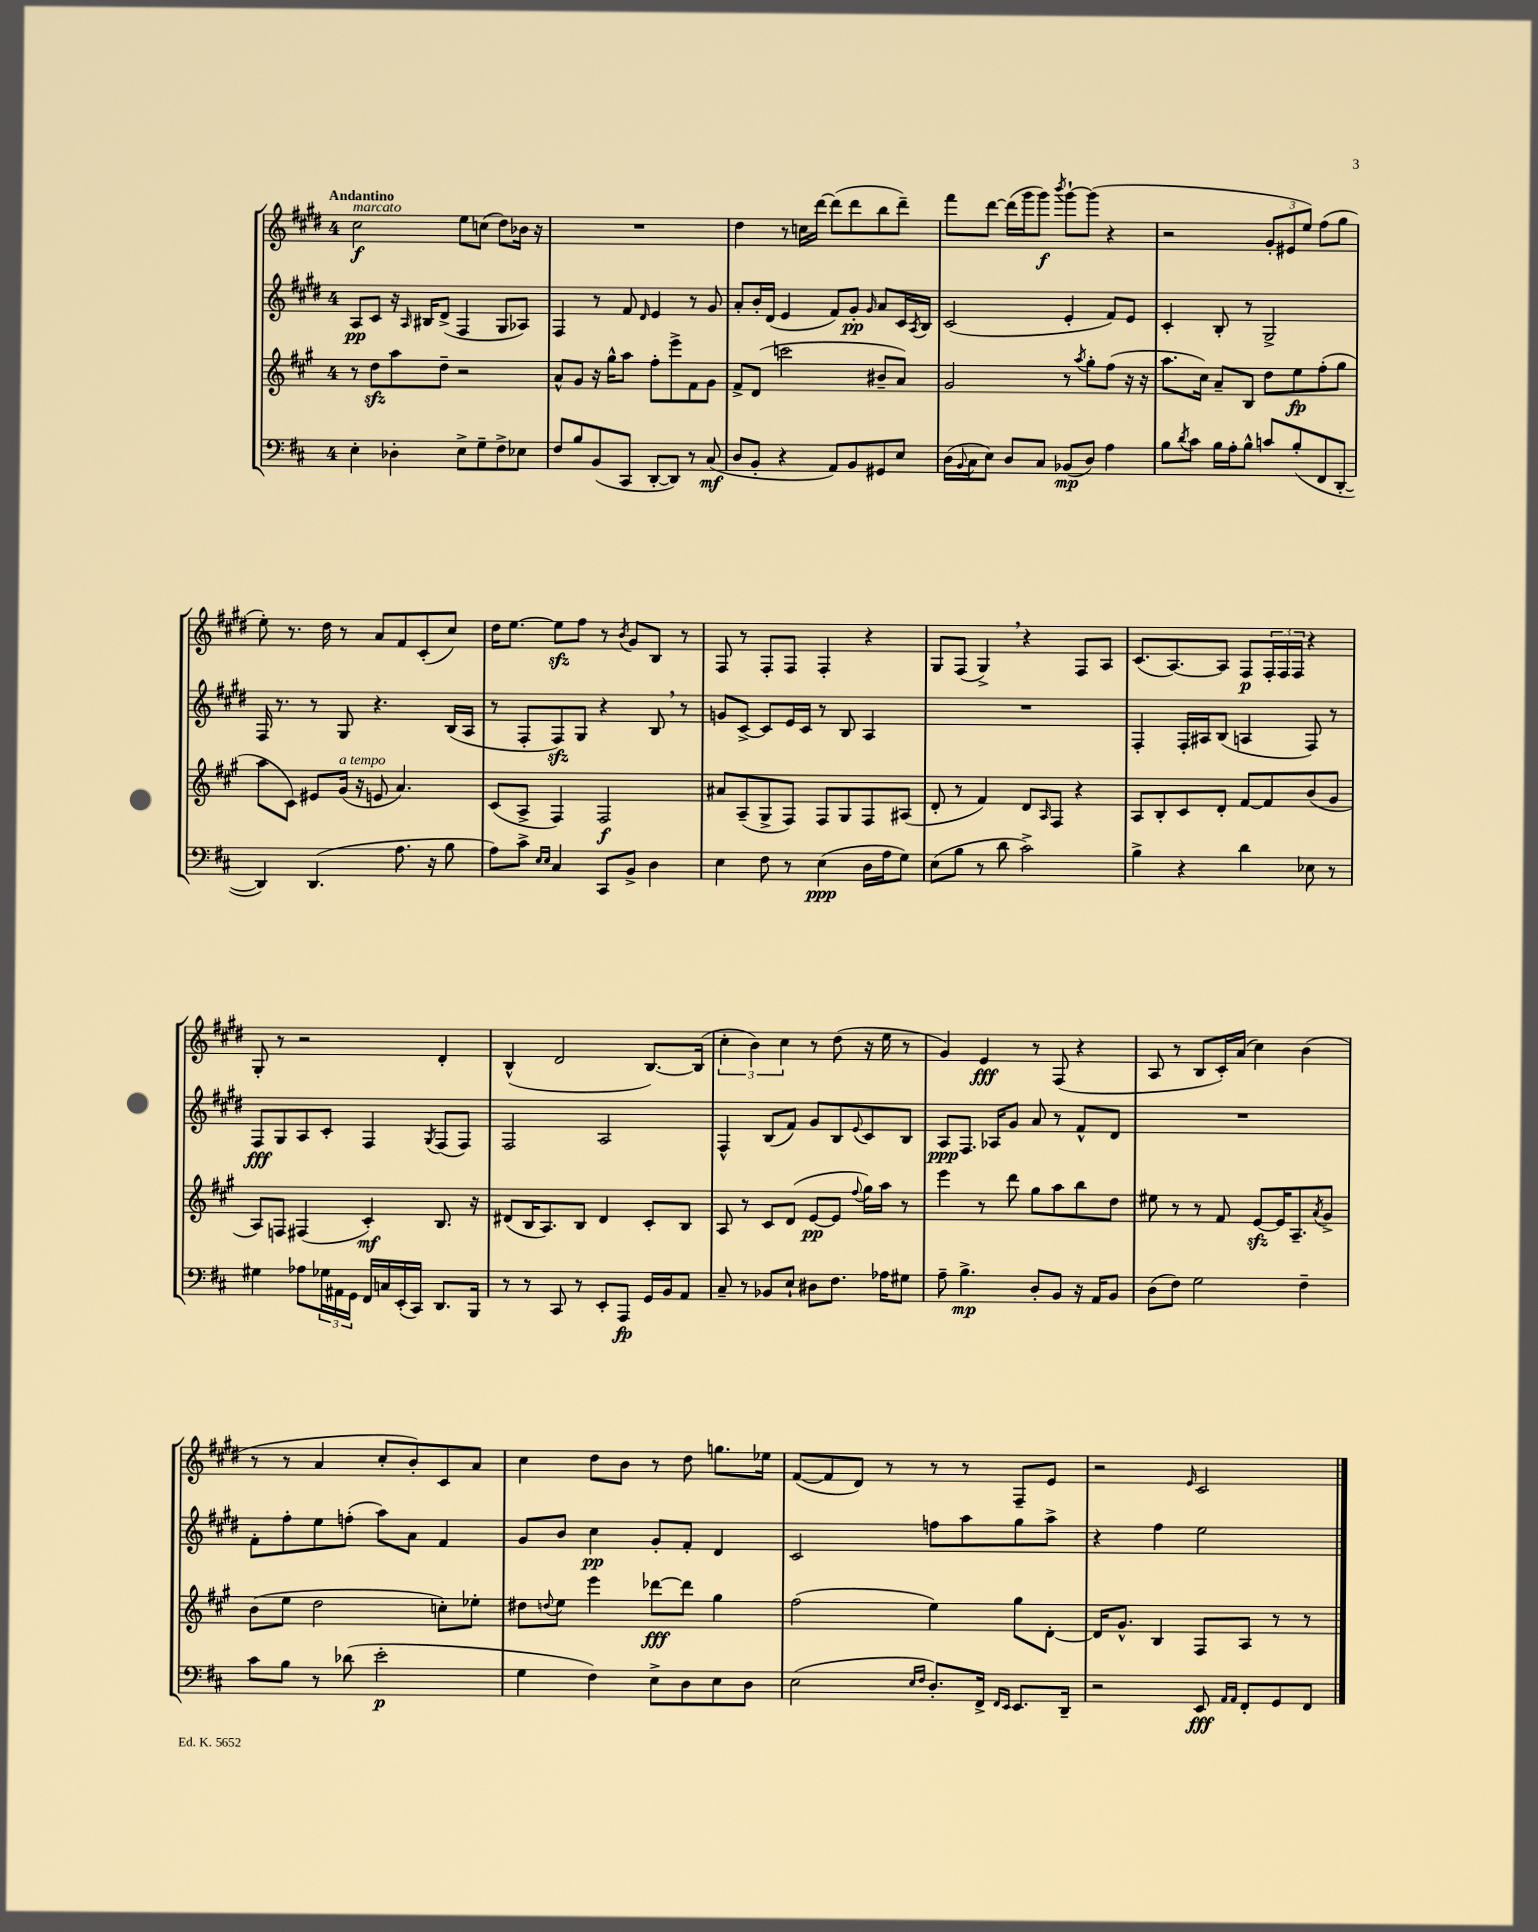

**kern	**kern	**kern	**kern
*staff4	*staff3	*staff2	*staff1
*clefF4	*clefG2	*clefG2	*clefG2
*k[f#c#]	*k[f#c#g#]	*k[f#c#g#d#]	*k[f#c#g#d#]
*M4/4	*M4/4	*M4/4	*M4/4
4E'\	8r	8A/L	2cc#\
.	8dd\L	8c#/J	.
4D-'\	8aa\	16r	.
.	.	16qqA/	.
.	.	16B#/LK	.
.	8dd~\J	(8d#^/J	.
8E^\L	2r	4F#/	8ee\L
8G~\	.	.	(8cc\J
8F#^\	.	8G#/L	8dd#\L)
8E-\J	.	8A-/J)	16b-\Jk
.	.	.	16r
=	=	=	=
8F#/L	8a^^/L	4F#/	1r
8B/	8g#/J	.	.
(8BB/	16r	8r	.
.	16gg#^^\LK	.	.
8CC#/J	8aa\J	8f#/	.
.	.	16qqd#/	.
[8DD'/L	8ff#'\L	4e/	.
8DD/]J)	8eee^\	.	.
8r	8f#\	8r	.
(8C#/	8g#\J	8g#/	.
=	=	=	=
8D/L	8f#^/L	8a'/L	4dd#\
8BB'/J	(8d/J	16b'/L	.
.	.	(16d#/JJ	.
4r	2ccc\	4e/	8r
.	.	.	16cc\LL
.	.	.	[16ddd#\JJ
8AA/L)	.	8f#/L)	(8ddd#\]L
8BB/	.	8g#'/J	8ddd#\
.	.	16qqg#/	.
8GG#/	8b#~/L	8a/L	8bb\
8E/J	8a/J)	16c#/L	8ddd#~\J)
.	.	8qA/	.
.	.	16B/JJ	.
=	=	=	=
(16D\LL	2g#/	(2c#/	8fff#\L
8qqBB/	.	.	.
16C#\J	.	.	.
8E\J)	.	.	[8ddd#\J
8D/L	.	.	(16ddd#\]LL
.	.	.	16ggg#\J
8C#/J	.	.	8ggg#\J)
.	.	.	8qbbb/
(8BB-/L	8r	4e'/	[8ggg#`\L
.	8qaa/	.	.
8D/J)	8gg#'\L	.	(8ggg#\]J
4A\	(8ff#\J	8f#/L)	4r
.	16r	8e/J	.
.	16r	.	.
=	=	=	=
8B\L	8.aa\L	4c#'/	2r
8qd/	.	.	.
8c#\J	.	.	.
.	16cc#\Jk)	.	.
16B\LL	8a~/L	8B'/	.
16A'\J	.	.	.
8B^^\J	8B/J	8r	.
8c/L	8dd\L	2G#^/	12g#'/L
.	.	.	12e#/
(8B'/	8ee\	.	.
.	.	.	12ee/J)
8FF#/	(8ff#'\	.	(8ff#\L
[8DD'/J	8gg#\J	.	8gg#\J
=	=	=	=
4DD/])	8aa\L	16F#/	8ee'\)
.	.	8.r	.
.	8c#\J)	.	8.r
(4.DD/	8e#/L	8r	.
.	.	.	16dd#\
.	(16g#/Jk	8G#/	8r
.	16r	.	.
.	8e/	4.r	8a/L
8.A\	4.a/)	.	8f#/
.	.	.	(8c#'/
16r	.	.	.
8B\	.	(16B/LL	8cc#/J)
.	.	16A/JJ	.
=	=	=	=
8A\L)	(8c#/L	8r	16dd#\LK
.	.	.	[8.ee\J
8c#^\J	8A^/J	8F#'/L	.
16qqE/LL	.	.	.
16qqE/JJ	.	.	.
4C#/	4F#/)	8F#/)	8ee\]L
.	.	8G#/J	8ff#\J
8CC#/L	2F#/	4r	8r
.	.	.	8qb/
8BB^/J	.	.	8g#/L
4D\	.	8B/	8B/J
.	.	8r	8r
=	=	=	=
4E\	8a#/L	8g/L	8F#/
.	(8A~/	[8c#^/J	8r
8F#\	8G#^/	8c#/]L	8F#'/L
8r	8F#/J)	16e/L	8F#/J
.	.	16c#/JJ	.
(4E\	8F#/L	8r	4F#'/
.	8G#/	8B/	.
16D\LL	8F#/	4A/	4r
16A\J	.	.	.
8G\J)	(8A#/J	.	.
=	=	=	=
(8E\L	8d'/	1r	8G#/L
8B\J	8r	.	(8F#/J
8r	4f#/)	.	4G#^/)
8d\	.	.	.
2c#^\)	8d/L	.	4r
.	16qqA/	.	.
.	8F#/J	.	.
.	4r	.	8F#/L
.	.	.	8A/J
=	=	=	=
4B^\	8A/L	4F#'/	(8.c#/L
.	8B'/	.	.
.	.	.	[8.A/)
4r	8c#/	16F#'/LL	.
.	.	16A#/J	.
.	8d'/J	(8B/J	8A/]J
4d\	[8f#/L	4A/	8F#/L
.	8f#/]	.	24F#'/L
.	.	.	24F#/
.	.	.	24F#/JJ
8E-\	(8b/	8F#/)	4r
8r	8g#/J	8r	.
=	=	=	=
4G#\	8A/L)	8F#/L	8G#'/
.	8F/J	8G#/	8r
8A-\L	(4F#/	8A/	2r
24G-\L	.	8c#'/J	.
24AA#\	.	.	.
24GG\JJ	.	.	.
16FF#/LL	4c#'/)	4F#/	.
16C/	.	.	.
(16EE'/	.	.	.
16CC#/JJ)	.	.	.
.	.	8qG#/	.
8.DD/L	8.B/	(8F#/L	4d#'/
.	.	8F#/J)	.
16BBB/Jk	16r	.	.
=	=	=	=
8r	(8d#/L	2F#/	(4B^^/
8r	16B/K	.	.
.	8.A/)	.	.
8CC#/	.	.	2d#/
8r	8B/J	.	.
8EE'/L	4d#/	2A/	.
8AAA/J	.	.	.
16GG/LL	8c#'/L	.	[8.B/L)
16BB/J	.	.	.
8AA/J	8B/J	.	.
.	.	.	(16B/]Jk
=	=	=	=
8C#~/	8A/	4F#^^/	6cc#'\
8r	8r	.	.
.	.	.	6b\)
8BB-/L	8c#/L	(8B/L	.
.	.	.	6cc#\
8E`/J	(8d/J	8f#/J)	.
8D#\L	[8e/L	8g#/L	8r
8.F#\J	8e/]J	8B/	(8dd#\
.	8qqff#/	8qqe/	.
.	16gg#\LL)	8c#/	16r
16A-\LK	16aa\JJ	.	16ee\
8G#\J	8r	8B/J	8r
=	=	=	=
8A~\	4eee\	8A/L	4g#/)
4.B^\	.	8.F#/J	.
.	8r	.	4e/
.	.	16A-/LK	.
.	8ddd\	8g#/J	.
8D'/L	8gg#\L	8a/	8r
8BB/J	8aa\	8r	(8F#/
16r	8bb\	8f#^^/L	4r
16AA/LK	.	.	.
8BB/J	8dd\J	8d#/J	.
=	=	=	=
(8D\L	8ee#\	1r	8A/
8F#\J)	8r	.	8r
2G\	8r	.	8B/L
.	8f#/	.	16c#'/L)
.	.	.	(16a/JJ
.	[8e/L	.	4cc#\)
.	16e/]K	.	.
.	8.A~/	.	.
4F#~\	.	.	(4b\
.	8qa/	.	.
.	8g#^/J	.	.
=	=	=	=
8c#\L	(8b\L	8f#'\L	8r
8B\J	8ee\J	8ff#'\	8r
8r	2dd\	8ee\	4a/
(8d-\	.	(8ff'\J	.
2e'\	.	8aa\L)	8cc#'/L
.	.	8a\J	8b'/)
.	8cc'\L)	4f#/	8c#/
.	8ee-'\J	.	8a/J
=	=	=	=
4G\	8dd#\L	8g#/L	4cc#\
.	8qqdd/	.	.
.	8ee\J	8b/J	.
4F#\)	4eee\	4cc#\	8dd#\L
.	.	.	8b\J
8E^\L	[8ddd-\L	8g#'/L	8r
8D\	8ddd-\]J	8f#'/J	8dd#\
8E\	4gg#\	4d#/	8.gg\L
8D\J	.	.	.
.	.	.	16ee-\Jk
=	=	=	=
(2E\	(2ff#\	2c#/	([8f#/L
.	.	.	8f#/]
.	.	.	8d#/J)
.	.	.	8r
16qqE/LL	.	.	.
16qqF#/JJ	.	.	.
8.D'/L)	4ee\)	8ff\L	8r
.	.	8aa\	8r
16FF#^/Jk	.	.	.
16qqFF#/LL	.	.	.
16qqEE/JJ	.	.	.
8.EE/L	8gg#\L	8gg#\	8F#~/L
.	[8d'\J	8aa^\J	8e/J
16DD~/Jk	.	.	.
=	=	=	=
2r	16d/]LK	4r	2r
.	8.g#^^/J	.	.
.	4B/	4ff#\	.
.	.	.	16qqe/
8EE/	8F#/L	2ee\	2c#/
16qqAA/LL	.	.	.
16qqAA/JJ	.	.	.
8FF#'/L	8A/J	.	.
8GG/	8r	.	.
8FF#/J	8r	.	.
==	==	==	==
*-	*-	*-	*-
